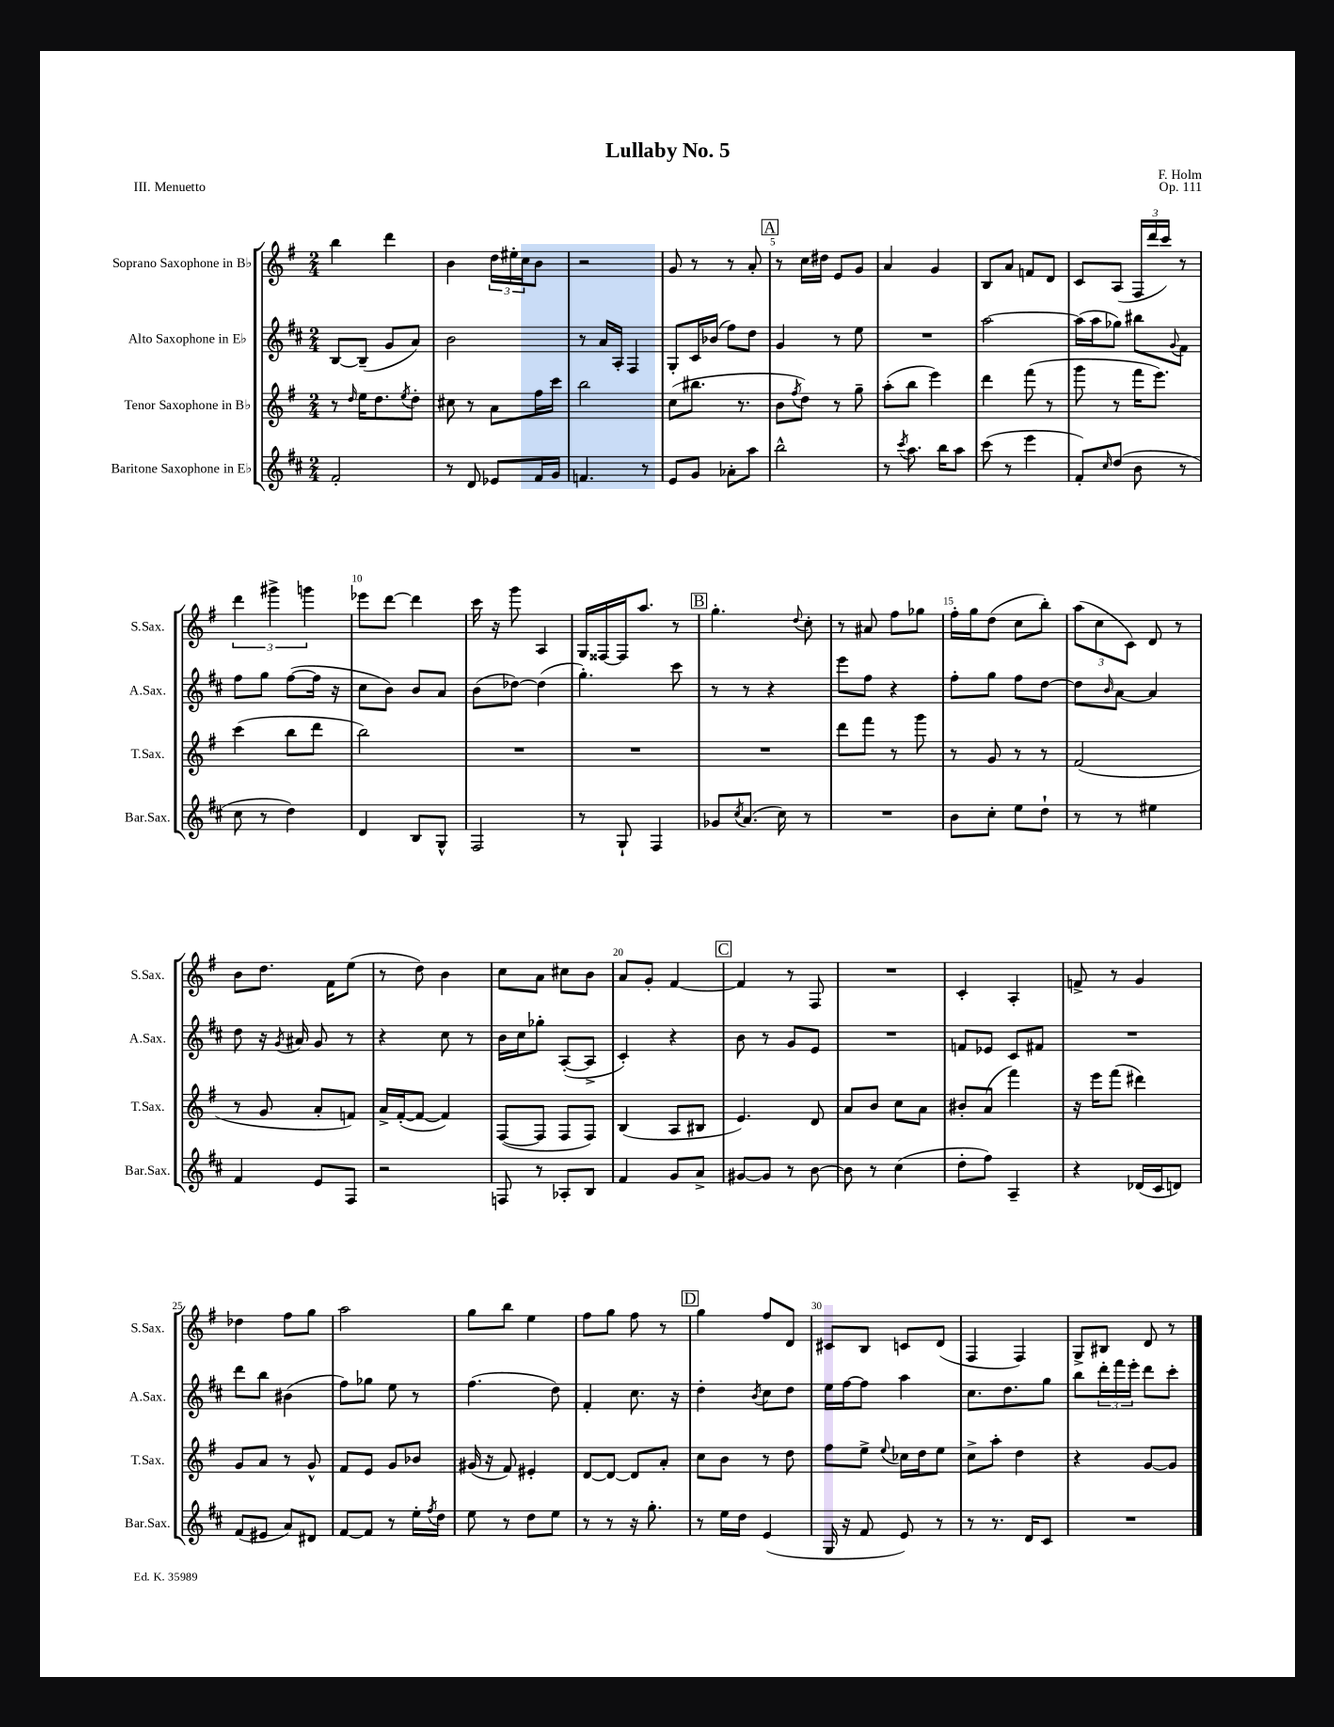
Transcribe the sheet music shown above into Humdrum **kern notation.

**kern	**kern	**kern	**kern
*staff4	*staff3	*staff2	*staff1
*clefG2	*clefG2	*clefG2	*clefG2
*k[f#c#]	*k[f#]	*k[f#c#]	*k[f#]
*M2/4	*M2/4	*M2/4	*M2/4
2f#'/	8r	[8B/L	4bb\
.	16qqdd/	.	.
.	16ee\LK	(8B~/]J	.
.	8.dd\	.	.
.	.	8g/L	4ddd\
.	8qee/	.	.
.	8dd'\J	8a/J)	.
=	=	=	=
8r	8cc#\	2b\	4b\
8d/	8r	.	.
8e-/L	8a\L	.	24dd\LL
.	.	.	24ee#'\
.	.	.	24cc\J
16f#/L	16ff#\L	.	8b\J
16g/JJ	16ccc\JJ	.	.
=	=	=	=
4.f/	2bb\	8r	2r
.	.	16a/LL	.
.	.	16A'/JJ	.
.	.	4F#/	.
8r	.	.	.
=	=	=	=
8e/L	(8cc\L	8G'/L	8g/
8g/J	8.bb#\J	16c#/L	8r
.	.	(16b-/JJ	.
8a-'\L	.	8ff#\L)	8r
.	8.r	.	.
8aa\J	.	8dd\J	8a'/
=	=	=	=
2bb^^\	8b\L	4g/	8r
.	8qff#/	.	.
.	8dd\J)	.	16cc\LL
.	.	.	16dd#\JJ
.	8r	8r	8e/L
.	8gg~\	8ee\	8g/J
=	=	=	=
8r	(8aa'\L	2r	4a/
8qccc#/	.	.	.
8.aa\	8bb\J	.	.
.	4eee\)	.	4g/
16bb\LK	.	.	.
8aa\J	.	.	.
=	=	=	=
(8ccc#\	4ddd\	[2aa\	8B/L
8r	.	.	8a/J
4eee\	(8fff#\	.	8f/L
.	8r	.	8d/J
=	=	=	=
8f#'/L)	8ggg\	(16aa\]LL	8c/L
.	.	16aa\J	.
16qqcc#/	.	.	.
(8dd/J	8r	8gg-\J)	(8A/J
8b\	16fff#\LK	8bb#\L	24F#/LL
.	.	.	24ddd/
.	8.eee\J)	.	.
.	.	.	24ccc/JJ)
.	.	8qqg/	.
8r	.	8f#\J	8r
=	=	=	=
8cc#\	(4ccc\	8ff#\L	6ddd\
8r	.	8gg\J	.
.	.	.	6ggg#^\
4dd\)	8bb\L	([8ff#\L	.
.	.	.	6ggg\
.	8ddd\J	16ff#\]Jk	.
.	.	16r	.
=	=	=	=
4d/	2bb\)	8cc#\L	8eee-\L
.	.	8b\J)	[8ddd\J
8B/L	.	8b/L	4ddd\]
8G^^/J	.	8a/J	.
=	=	=	=
2F#/	2r	(8b\L	16ccc\
.	.	.	16r
.	.	[8dd-\J)	8ggg\
.	.	(4dd-\]	4A/
=	=	=	=
8r	2r	4.gg'\)	16G/LL
.	.	.	[16F##/
8G`/	.	.	16F##/]J
.	.	.	8.aa/J
4F#/	.	.	.
.	.	8ccc#\	8r
=	=	=	=
8g-/L	2r	8r	4.gg'\
8qcc#/	.	.	.
(8.a/J	.	8r	.
.	.	4r	.
16cc#\)	.	.	.
.	.	.	8qqdd/
8r	.	.	8cc'\
=	=	=	=
2r	8ddd\L	8eee\L	8r
.	8fff#\J	8ff#\J	8a#/
.	8r	4r	8ff#\L
.	8ggg\	.	8gg-\J
=	=	=	=
8b\L	8r	8ff#'\L	16ff#'\LL
.	.	.	16gg\J
8cc#'\J	8g/	8gg\J	(8dd\J
8ee\L	8r	8ff#\L	8cc\L
8dd`\J	8r	[8dd\J	8bb'\J)
=	=	=	=
8r	(2f#/	8dd\]L	(12aa\L
.	.	.	12cc\
.	.	16qqb/	.
8r	.	[8a\J	.
.	.	.	12c\J)
4ee#\	.	4a/]	8d/
.	.	.	8r
=	=	=	=
4f#/	8r	8dd\	8b\L
.	8g/	16r	8.dd\J
.	.	8qg/	.
.	.	16a#/	.
8e/L	8a'/L	8g/	.
.	.	.	16f#\LK
8F#/J	8f/J)	8r	(8ee\J
=	=	=	=
2r	16a^/LL	4r	8r
.	([16f#'/J	.	.
.	8f#/_J	.	8dd\)
.	4f#/])	8cc#\	4b\
.	.	8r	.
=	=	=	=
8F/	([8F#/L	16b\LL	8cc\L
.	.	16cc#\J	.
8r	8F#/]J	8gg-'\J	8a\J
8A-'/L	8F#/L	([8A'/L	8cc#\L
8B/J	8F#/J)	8A^/]J	8b\J
=	=	=	=
4f#/	(4B/	4c#'/)	8a/L
.	.	.	8g'/J
8g/L	8A/L	4r	[4f#/
8a^/J	8B#/J	.	.
=	=	=	=
[8g#/L	4.e/)	8b\	4f#/]
8g#/]J	.	8r	.
8r	.	8g/L	8r
[8b\	8d/	8e/J	8F#/
=	=	=	=
8b\]	8a/L	2r	2r
8r	8b/J	.	.
(4cc#\	8cc\L	.	.
.	8a\J	.	.
=	=	=	=
8dd'\L	8b#'/L	8f/L	4c'/
8ff#\J)	(8a/J	8e-/J	.
4A~/	4fff#\)	8c#/L	4A'/
.	.	8f#/J	.
=	=	=	=
4r	16r	2r	8f^/
.	16eee\LK	.	.
.	(8fff#\J	.	8r
(16d-/LL	4ddd#\)	.	4g/
16c#/J	.	.	.
8d/J)	.	.	.
=	=	=	=
(8f#/L	8g/L	8ddd\L	4dd-\
8e#/J	8a/J	8bb\J	.
8a/L)	8r	(4b#\	8ff#\L
8d#/J	8g^^/	.	8gg\J
=	=	=	=
[8f#/L	8f#/L	8ff#\L)	2aa\
8f#/]J	8e/J	8gg-\J	.
8r	8g/L	8ee\	.
16ee'\LL	8b-/J	8r	.
8qff#/	.	.	.
16dd\JJ	.	.	.
=	=	=	=
8ee\	(16g#/	(4.ff#\	8gg\L
.	16r	.	.
8r	8f#/)	.	8bb\J
8dd\L	4e#'/	.	4ee\
8ee\J	.	8dd\)	.
=	=	=	=
8r	[8d/L	4f#'/	8ff#\L
8r	8d/_J	.	8gg\J
16r	8d/]L	8.cc#\	8ff#\
8.gg'\	.	.	.
.	8a'/J	.	8r
.	.	16r	.
=	=	=	=
8r	8cc\L	4dd'\	4gg\
16ee\LL	8b\J	.	.
16dd\JJ	.	.	.
.	.	8qb/	.
(4e/	8r	8cc#\L	8ff#/L
.	8dd\	8dd\J	8d/J
=	=	=	=
16G/	8ff#\L	16ee\LL	8c#/L
16r	.	[16ff#\J	.
8f#/	8ee^\J	8ff#\]J	8B/J
.	8qqee/	.	.
8e/)	16cc-\LL	4aa\	8c/L
.	16dd\J	.	.
8r	8ee\J	.	(8d/J
=	=	=	=
8r	8cc^\L	8.cc#\L	4F#/
8.r	8aa'\J	.	.
.	.	8.dd\	.
.	4dd\	.	4F#/)
16d/LK	.	.	.
8c#/J	.	8gg\J	.
=	=	=	=
2r	4r	8bb\L	8G^/L
.	.	24ddd'\L	8B#/J
.	.	24fff#\	.
.	.	24eee'\JJ	.
.	[8g/L	8ddd\L	8d/
.	8g/]J	8ccc#'\J	8r
==	==	==	==
*-	*-	*-	*-
